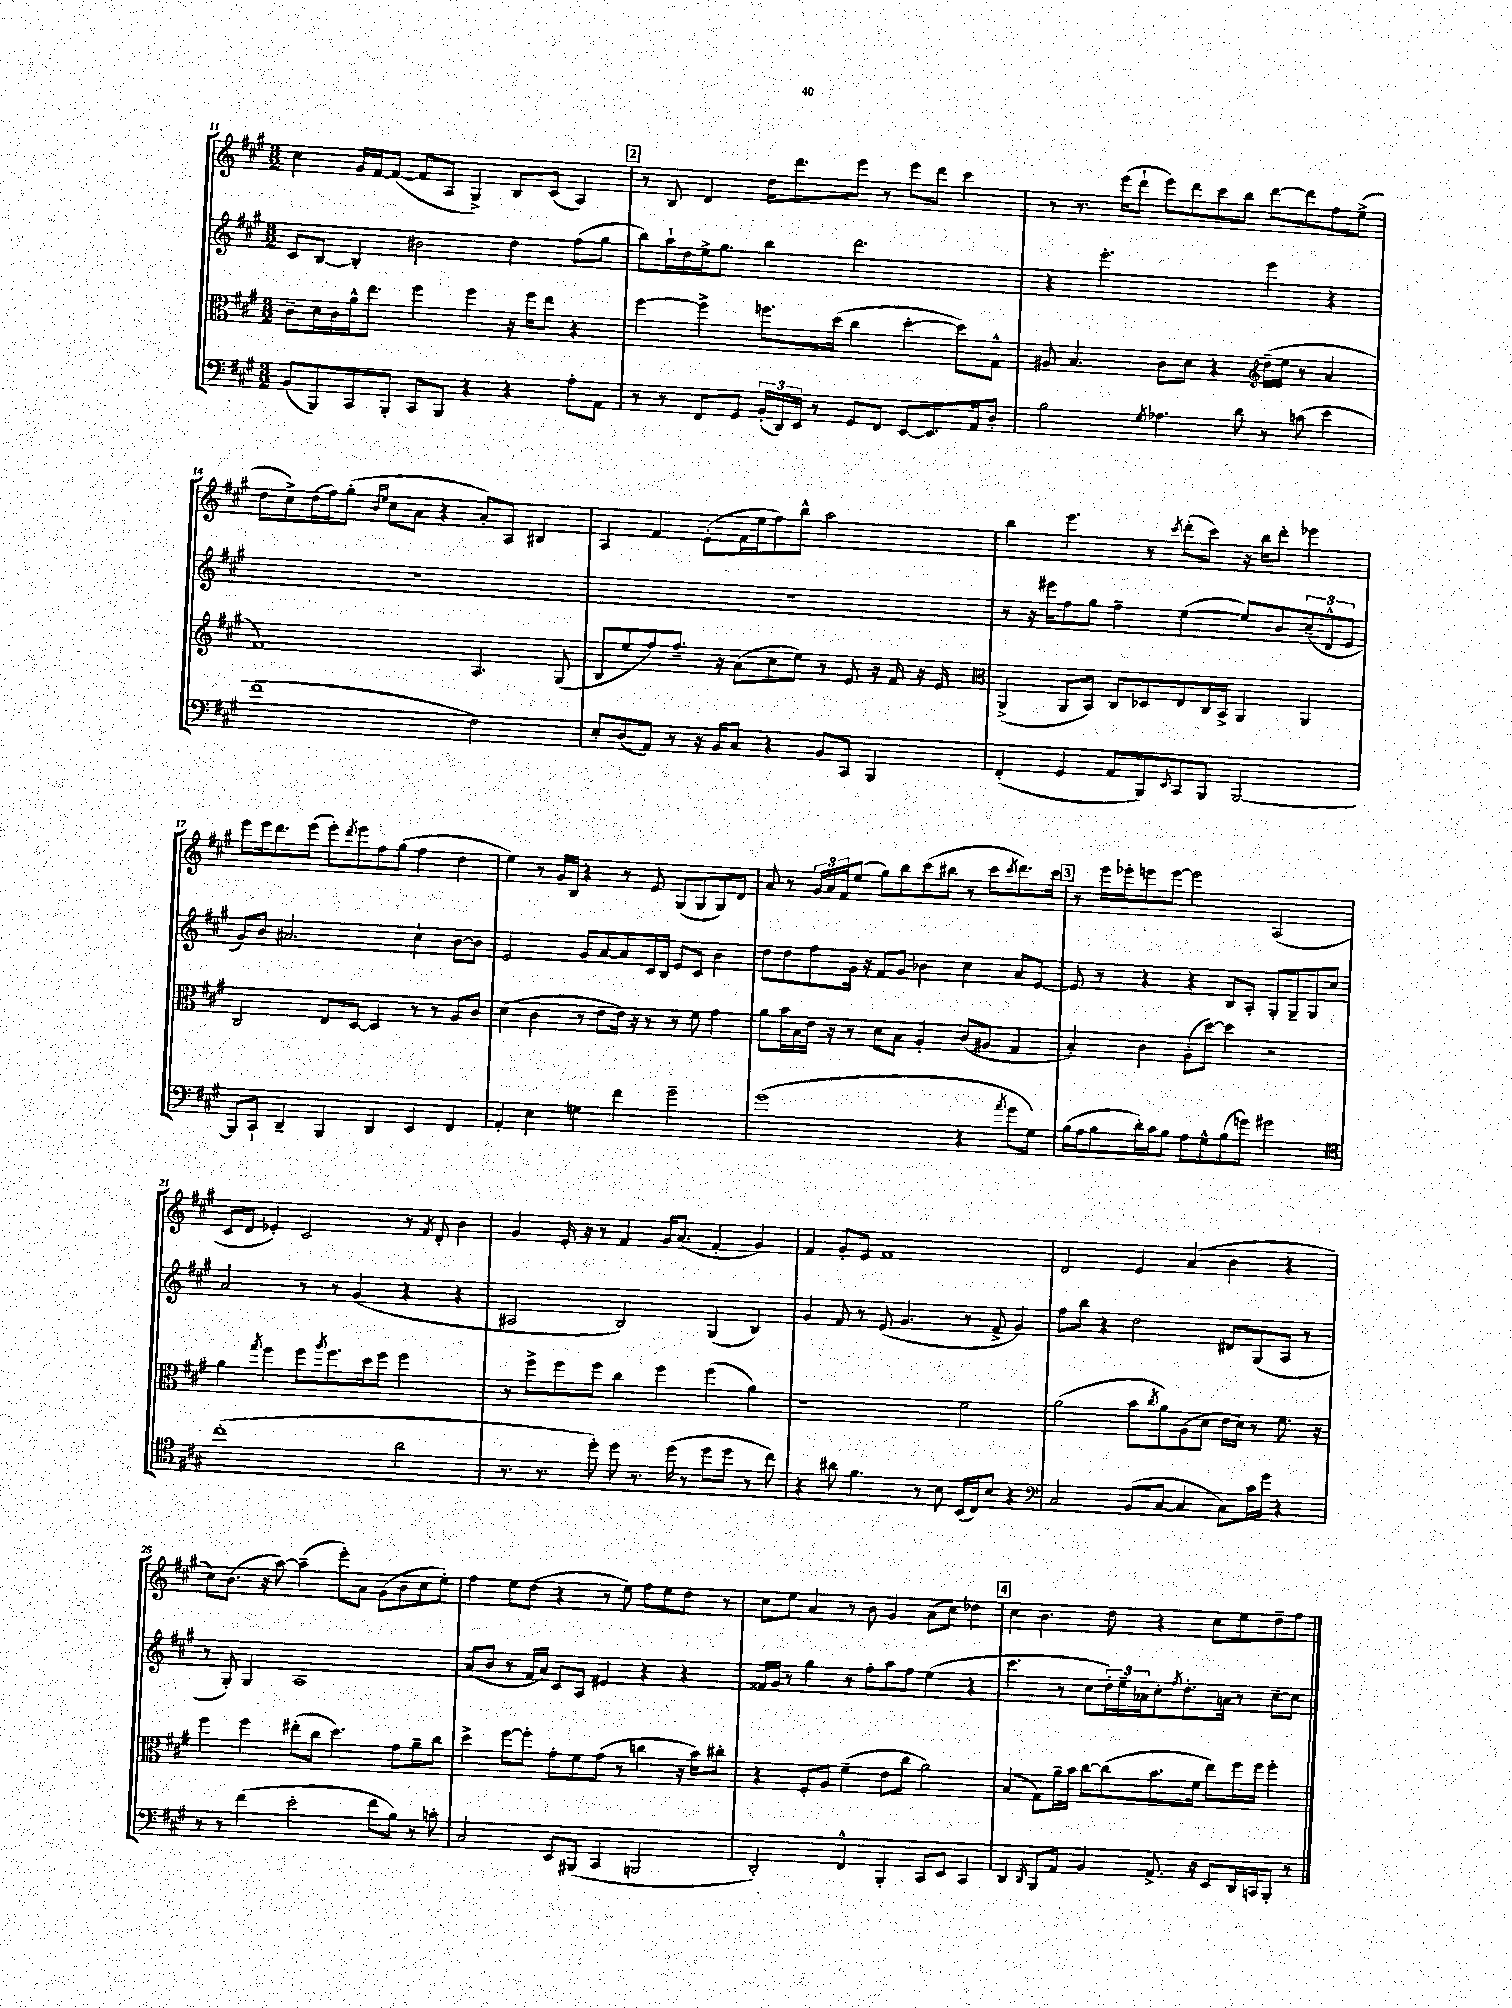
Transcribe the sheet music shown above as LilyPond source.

<<
\new StaffGroup <<
\new Staff = "s0" {
    \clef treble \key a \major \numericTimeSignature \time 3/2
    cis''4 gis'16 fis'16~ fis'8~( fis'8 a8 gis4->) b8 cis'8( a4) |
    \mark \markup { \box "2" } r8 b8 d'4 d''16 d'''8. e'''8 r8 e'''8 d'''8 cis'''4 |
    r8 r8. e'''16( d'''8-! e'''8) d'''8 cis'''8 b''8 d'''8~ d'''8 fis''8 e''8->( |
    d''8 cis''8->) d''16( fis''16) gis''8-.( \grace { b'16 e''16 } cis''8 a'8 r4 a'8-.) a8 bis4 |
    a4 fis'4 e'8-.( fis'16 e''16 fis''8) b''8-^ a''2 |
    b''4 e'''4. r8 \acciaccatura { cis'''8 } d'''8-.( cis'''8) r16 b''16 d'''8-. ees'''4 |
    e'''8 e'''16 d'''8. e'''8( e'''8-.) \acciaccatura { d'''8 } e'''8 fis''8 gis''8( fis''4 d''4 |
    e''4) r8 gis'16 b16 r4 r8 e'8 gis8( gis8 gis8) d'8 |
    a'8 r8 \tuplet 3/2 { gis'16 a'16 fis'16 } e''8( gis''8) b''8 cis'''8( bis''8 r8 cis'''8 \acciaccatura { cis'''8 } d'''8.) cis'''16 |
    \mark \markup { \box "3" } r8 e'''16 ees'''16-. e'''8 e'''8~ e'''2 a2( |
    cis'8 d'8 ees'4-.) cis'2 r8 \acciaccatura { fis'8 } d'8-. b'4 |
    gis'4 e'16-. r16 r8 fis'4 gis'16 a'8.( fis'4-. gis'4) |
    fis'4 gis'8-. e'8 fis'1 |
    d'2 e'4 a'4( b'4 r4 |
    cis''8) b'8.( r16 a''8~) a''4--( e'''8-.) a'8 gis'8( b'8 cis''8 e''8-.) |
    fis''4 e''8 d''8( r4 r8 e''8) fis''8 e''8 d''8 r8 |
    cis''8 e''8 a'4 r8 b'8 gis'4 a'8( cis''8) des''4 |
    \mark \markup { \box "4" } cis''4 b'4. d''8 r4 cis''8 e''8 d''8-- fis''8 \bar "|." |
}
\new Staff = "s1" {
    \clef treble \key a \major \numericTimeSignature \time 3/2
    cis'8 b8~ b4-. bis'2 d''4 fis''8( gis''8 |
    \mark \markup { \box "2" } b''8) a''16-! d''16 e''16-> gis''8. b''4 d'''2. |
    r4 e'''2.-. e'''4 r4 |
    R1. |
    R1. |
    r8 r16 eis'''16 fis''8 gis''8 fis''4-- e''4~( e''8) b'8 \tuplet 3/2 { cis''8--( d'8-^ e'8 } |
    gis'8) b'8 ais'2. cis''4-! b'8~ b'8 |
    e'2 gis'8 a'8~ a'8 cis'16 b16 e'8 cis'8 b'4 |
    d''8 d''8 fis''8 gis'16 r16 fis'8 gis'8 bes'4 cis''4 a'8 e'8~ |
    \mark \markup { \box "3" } e'8 r8 r4 r4 b8 a8-. gis8-. gis8-- gis8 cis''8 |
    a'2 r8 r8 gis'4( r4 r4 |
    ais2 b2) gis4( b4) |
    gis'4 fis'8 r8 e'8( gis'4. r8 fis'8-> gis'4) |
    fis''8 b''8 r4 d''2 dis'8 gis8( a8 r8 |
    r8 gis8-.) gis4 a1 |
    a'8( b'8 r8 fis'16 a'16) cis'8 a8 eis'4 r4 r4 |
    fisis'16 gis'16 r8 gis''4 r8 fis''8-. a''8 fis''8 e''4( r4 |
    \mark \markup { \box "4" } cis'''4. r8 cis''8 \tuplet 3/2 { d''16-.) e''16-- aes'16 } cis''8-. \acciaccatura { fis''8 } d''8.-. a'16 r8 cis''8~-- cis''8 \bar "|." |
}
\new Staff = "s2" {
    \clef alto \key a \major \numericTimeSignature \time 3/2
    cis'8-- d'16 cis'16 a'16-^ e''8. fis''4 fis''4 r16 fis''16 e''8 r4 |
    \mark \markup { \box "2" } fis''4~ fis''4-> f''8. d''16( cis''4 d''4~-. d''8) gis8-^ |
    ais8 b4. cis'8 d'8 r4 \clef treble d''16--( e''16 r8 a'4 |
    fis'1) a4. gis8( |
    b8 e''8 fis''8) fis''8.-- r16 a'8( cis''8 e''8) r8 e'8 r16 fis'16 r16 e'16 |
    \clef alto a,4->( a,8 b,8) cis8 des8 e8 cis16 b,16-> a,4 a,4 |
    cis2 e8 d8~ d4 r8 r8 a8 cis'8 |
    d'4( cis'4 r8 e'8 e'16) r16 r8 r8 fis'8 gis'4 |
    a'8 b'16 b16 e'16 r16 r8 d'8 b8 a4-. cis'8( ais8 gis4 |
    \mark \markup { \box "3" } b4-.) cis'4 a8-.( d''8~) d''4 r2 |
    a'4 \acciaccatura { gis''8 } fis''4 fis''8 \acciaccatura { a''8 } fis''8. d''16 fis''8 fis''2 |
    r8 fis''8-> fis''8 fis''8 cis''4 fis''4 fis''4( a'4) |
    r1 fis'2 |
    a'2( b'8 \acciaccatura { cis''8 } a'8) a8( d'8 e'16 d'16) r8 fis'8. r16 |
    fis''4 fis''4 eis''8-.( cis''8 d''4.) gis'8 a'8-- cis''8 |
    d''4-> fis''8~ fis''8-. gis'8-. fis'8 gis'8( r8 c''4 r16 b'16) cis''8-. |
    r4 fis8-. a8 fis'4--( e'8 cis''8 a'2) |
    \mark \markup { \box "4" } b4( gis8) a'16-- b'16 cis''8~ cis''8( b'8. fis'16 e''8) fis''16 fis''16 fis''4-. \bar "|." |
}
\new Staff = "s3" {
    \clef bass \key a \major \numericTimeSignature \time 3/2
    b,8( b,,8) cis,8 b,,8-. cis,8 b,,8 r4 r4 a8-. a,8 |
    \mark \markup { \box "2" } r8 r8 fis,8 gis,8 \tuplet 3/2 { b,16-.( d,16) e,16 } r8 gis,8 fis,8 e,8~ e,8. a,16 d8-. |
    b2 \acciaccatura { gis8 } aes4. d'8 r8 c'8( e'4 |
    fis'1 fis2) |
    e8-. d8( a,8) r8 r16 b,16 cis8 r4 b,8 cis,8 b,,4 |
    fis,4-.( gis,4 a,8 b,,8) \appoggiatura { e,8 } cis,8 b,,8 b,,2~ |
    b,,8 cis,8-! d,4-- b,,4 d,4 e,4 fis,4 |
    a,4-. e4 g4 fis'4 gis'2-- |
    gis'1( r4 \acciaccatura { a'8 } gis'8 gis8) |
    \mark \markup { \box "3" } b16( a16 b8 d'16-.) cis'16 b8 a8 gis8-^ b8( g'8) gis'2 |
    \clef tenor cis''1-.( a'2 |
    r8. r8. d''8-.) d''8 r8. d''16( r8 d''8 d''8 r8 cis''8) |
    r4 ais'8 fis'4. r8 b8 b,16( cis16) b8 r4 |
    \clef bass cis2 b,8( cis8~ cis4 cis8) cis'16 gis'16 r4 |
    r8 r8 fis'4( e'2-. fis'8 b8) r8 c'8-. |
    cis2 e,8 bis,,8( cis,4 b,,2 |
    d,2-.) fis,4-^ b,,4-. cis,8 e,8 cis,4 |
    \mark \markup { \box "4" } d,4 \acciaccatura { d,8 } b,,8 a,8 b,4 a,8.-> r16 e,8 d,16 c,16 b,,8-. r8 \bar "|." |
}
>>
>>
\layout { \context { \Score currentBarNumber = #11 } }
